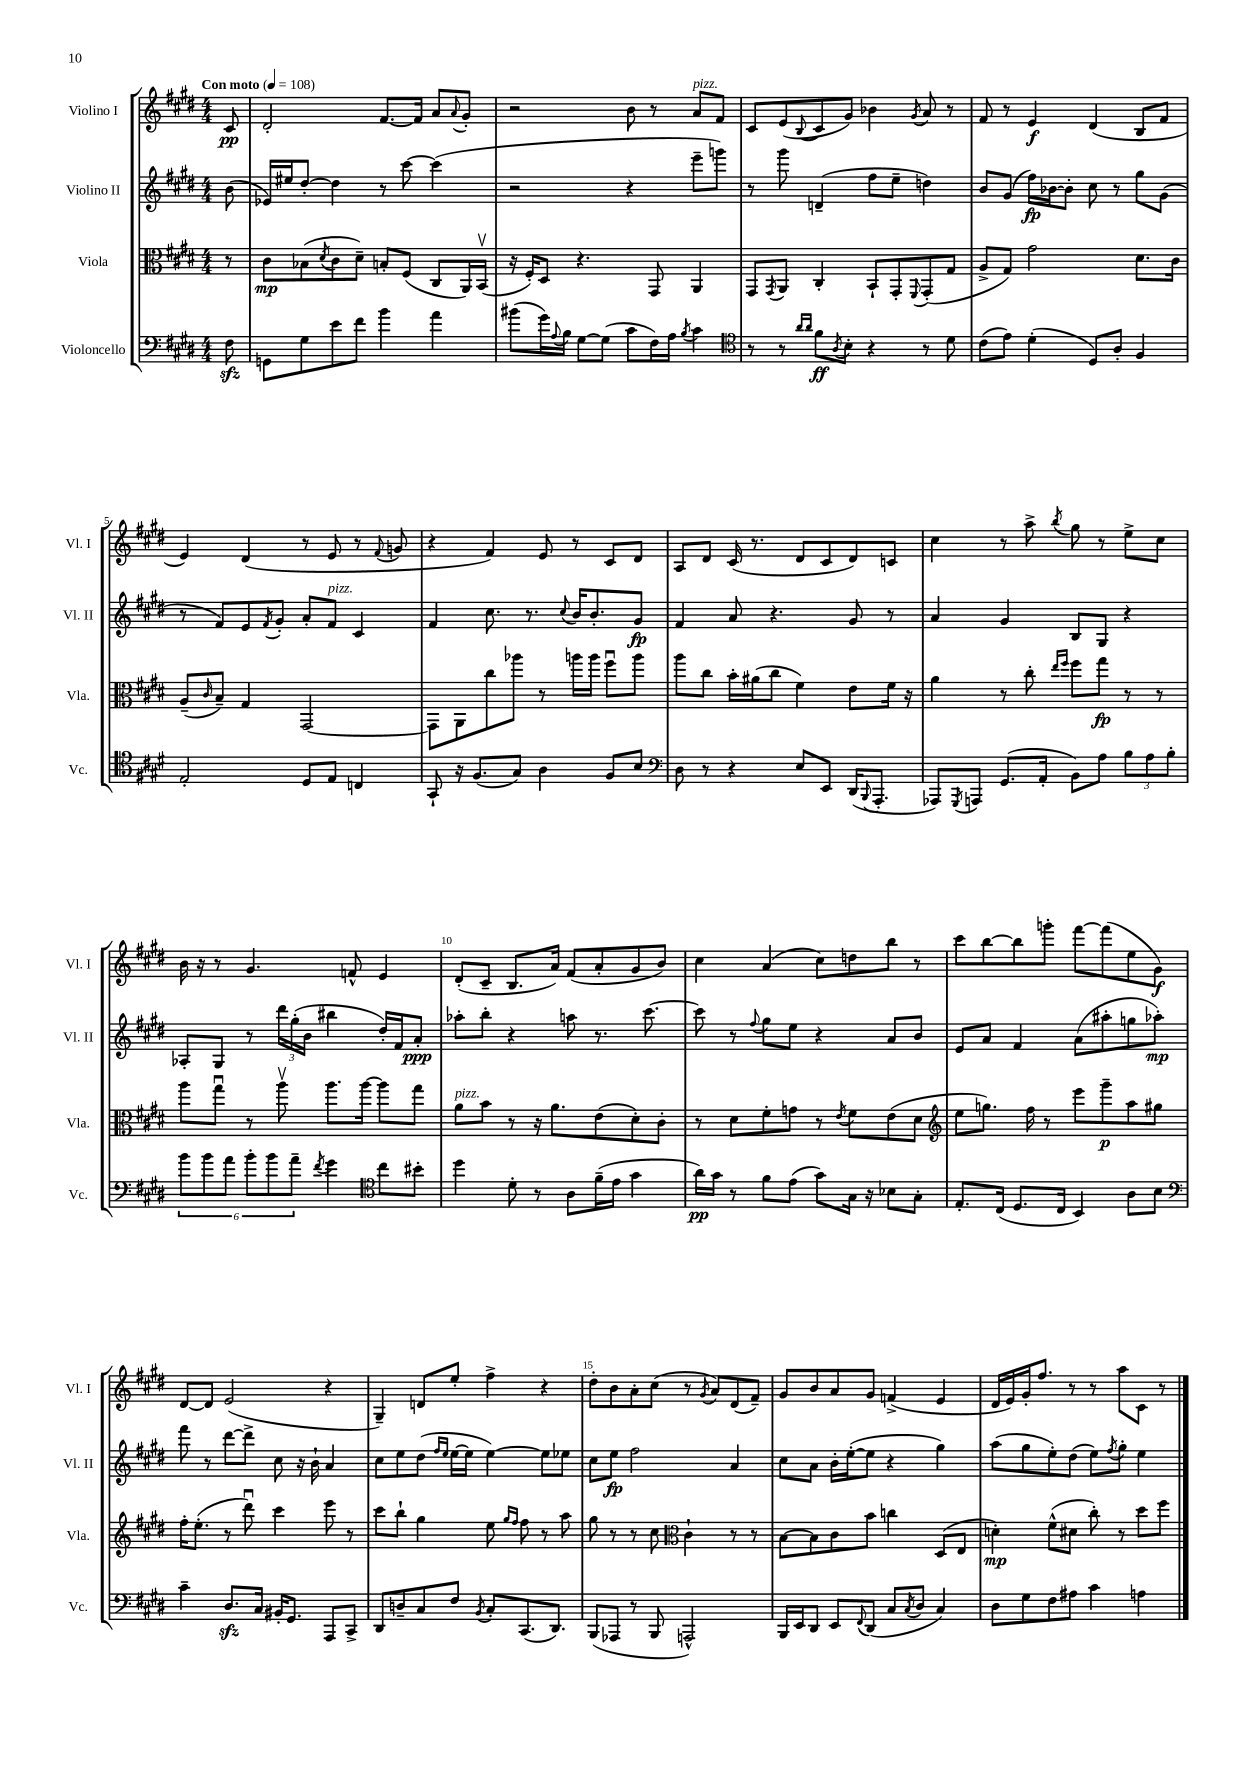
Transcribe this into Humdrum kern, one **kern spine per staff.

**kern	**kern	**kern	**kern
*staff4	*staff3	*staff2	*staff1
*clefF4	*clefC3	*clefG2	*clefG2
*k[f#c#g#d#]	*k[f#c#g#d#]	*k[f#c#g#d#]	*k[f#c#g#d#]
*M4/4	*M4/4	*M4/4	*M4/4
*MM108	*MM108	*MM108	*MM108
8F#	8r	(8b	8c#
=	=	=	=
8GG	8c#	16e-)	2d#'
.	.	16ee#	.
8G#	(8B-	[8dd#'	.
.	8qd#	.	.
8e	8c#	4dd#]	.
8f#	8d#~)	.	.
4b	8B'	8r	[8.f#
.	(8F#	[8ccc#	.
.	.	.	16f#]
4a	8C#	(4ccc#]	8a
.	.	.	8qqa
.	16AA)	.	8g#'
.	(16BBv	.	.
=	=	=	=
(8b#	16r	2r	2r
.	16F#')	.	.
16g#)	8D#	.	.
8qqA	.	.	.
16B	.	.	.
[8G#	4.r	.	.
(8G#]	.	.	.
8c#	.	4r	8b
16F#)	8GG#	.	8r
16A	.	.	.
8qB	.	.	.
4c#	4AA	8eee~	8a
.	.	8ggg)	8f#
=	=	=	=
*clefC4	*	*	*
8r	8GG#	8r	8c#
.	8qGG#	.	.
8r	8AA	8ggg#	(8e
16qqa	.	.	.
16qqa	.	.	8qqB
8f#	4C#'	(4d~	8c#
8qA	.	.	.
8B'	.	.	8g#)
4r	8BB`	8ff#	4b-
.	8GG#'	8ee~	.
.	8qqFF#	.	8qg#
8r	(8GG#'	4dd)	8a
8d#	8G#	.	8r
=	=	=	=
(8c#	8A^	8b	8f#
8e)	8G#)	(8g#	8r
(4d#'	2g#	16ff#)	4e
.	.	[16b-	.
.	.	8b-']	.
8D#)	.	8cc#	(4d#
8A'	.	8r	.
4F#	8.d#	8gg#	8B
.	.	(8g#	8f#
.	16c#	.	.
=	=	=	=
2E'	(8A~	8r	4e)
.	16qqc#	.	.
.	8B~)	8f#)	.
.	4G#	8e	(4d#
.	.	8qf#	.
.	.	8g#'	.
8D#	[2GG#	8a'	8r
8E	.	8f#	8e
4C	.	4c#	8r
.	.	.	8qqf#
.	.	.	8g
=	=	=	=
8GG#`	8GG#]	4f#	4r
16r	8AA	.	.
(8.F#	.	.	.
.	8cc#	8.cc#	4f#)
8G#)	8aa-	.	.
.	.	8.r	.
4A	8r	.	8e
.	.	8qqcc#	.
.	16aa	16b	8r
.	16aa	8.b'	.
8F#	8ff#u	.	8c#
8B	8aa	8g#	8d#
=	=	=	=
*clefF4	*	*	*
8D#	8aa	4f#	8A
8r	8cc#	.	8d#
4r	16b'	8a	(16c#
.	(16a#	.	8.r
.	8cc#	4.r	.
8E	4f#)	.	8d#
8EE	.	.	8c#
(16DD#	8e	8g#	8d#)
8qqBBB	.	.	.
8.AAA'	.	.	.
.	16f#	8r	8c
.	16r	.	.
=	=	=	=
8AAA-)	4a	4a	4cc#
8qGGG#	.	.	.
8AAA	.	.	.
(8.GG#	8r	4g#	8r
.	8cc#'	.	8aa^
16AA'	.	.	.
.	16qqee	.	.
.	16qqff#	.	8qbb
8BB)	8ff#	8B	8gg#
8A	8gg#	8G#	8r
12B	8r	4r	8ee^
12A	.	.	.
.	8r	.	8cc#
12B'	.	.	.
=	=	=	=
12b	8aa	8A-'	16b
.	.	.	16r
12b	.	.	.
.	8gg#u	8G#	8r
12a	.	.	.
12b'	8r	8r	4.g#
12b	.	.	.
.	8aav	24ddd#	.
12a~	.	(24gg#'	.
.	.	24b	.
8qf#	.	.	.
4g#	8.aa	4bb#	.
.	.	.	8f^^
.	[16aa	.	.
*clefC4	*	*	*
8cc#	8aa]	16dd#')	4e
.	.	16f#	.
8b#'	8gg#	8a'	.
=	=	=	=
4dd#	8a	8aa-'	(8d#'
.	8b	8bb'	8c#~
8d#'	8r	4r	8.B
8r	16r	.	.
.	8.a	.	16a)
8A	.	8aa	(8f#
(16f#~	(8e	8.r	8a'
16e	.	.	.
4g#	8d#')	.	8g#
.	.	[8.ccc#	.
.	8c#'	.	8b)
=	=	=	=
16a)	8r	8ccc#]	4cc#
16g#	.	.	.
8r	8d#	8r	.
.	.	8qqff#	.
8f#	8f#'	8gg#	(4a
(8e	8g	8ee	.
8g#)	8r	4r	8cc#)
.	8qe	.	.
16G#	8f#	.	8dd
16r	.	.	.
8B-	(8e	8a	8bb
8G#'	8d#	8b	8r
=	=	=	=
*	*clefG2	*	*
8.E'	8ee	8e	8ccc#
.	8.gg)	8a	[8bb
(16C#	.	.	.
8.D#	.	4f#	8bb]
.	16ff#	.	.
.	8r	.	8ggg'
16C#	.	.	.
4BB)	8eee	(8a	[8fff#
.	8ggg#~	8aa#'	(8fff#]
8A	8aa	8gg	8ee
8B	8gg#	8aa-')	8g#)
=	=	=	=
*clefF4	*	*	*
4c#~	16ff#'	8fff#	[8d#
.	(8.ee'	.	.
.	.	8r	8d#]
8.D#	8r	[8ddd#	(2e
.	8ddd#u)	8ddd#^]	.
16C#	.	.	.
16BB#'	4ccc#	8cc#	.
8.GG#	.	.	.
.	.	16r	.
.	.	16b`	.
8AAA	8eee	4a	4r
8CC#^	8r	.	.
=	=	=	=
8DD#	8ccc#	8cc#	4G#~)
8D~	8bb`	8ee	.
8C#	4gg#	(8dd#	8d
.	.	16qqff#	.
.	.	16qqee	.
8F#	.	[16ee	8ee'
.	.	16ee]	.
8qBB	.	.	.
8C#'	8ee	[4ee)	4ff#^
.	16qqgg#	.	.
.	16qqff#	.	.
(8.CC#	8ff#	.	.
.	8r	8ee]	4r
8.DD#)	.	.	.
.	8aa	8ee-	.
=	=	=	=
(8BBB	8gg#	8cc#	8dd#'
8AAA-	8r	8ee	8b
8r	8r	2ff#	8a'
8BBB	8cc#	.	(8cc#
*	*clefC3	*	*
2AAA^^)	4c#`	.	8r
.	.	.	8qg#
.	.	.	8a)
.	8r	4a	(8d#
.	8r	.	8f#~)
=	=	=	=
16BBB	[8B	8cc#	8g#
16EE	.	.	.
8DD#	8B]	8a	8b
8EE	8c#	16b'	8a
.	.	([16ee'	.
8qqFF#	.	.	.
(8DD#	8b	8ee]	8g#
8C#	4cc	4r	(4f^
8qC#	.	.	.
8D#	.	.	.
4C#)	(8D#	4gg#)	4e
.	8E	.	.
=	=	=	=
8D#	4d')	(8aa	16d#
.	.	.	16e)
8G#	.	8gg#	16g#'
.	.	.	8.ff#
8F#	(8f#^^	8ee')	.
8A#	8d#	(8dd#	8r
4c#	8cc#')	8ee)	8r
.	.	8qff#	.
.	8r	8gg#'	8aa
4A	8dd#	4ee	8c#
.	8ff#	.	8r
==	==	==	==
*-	*-	*-	*-
